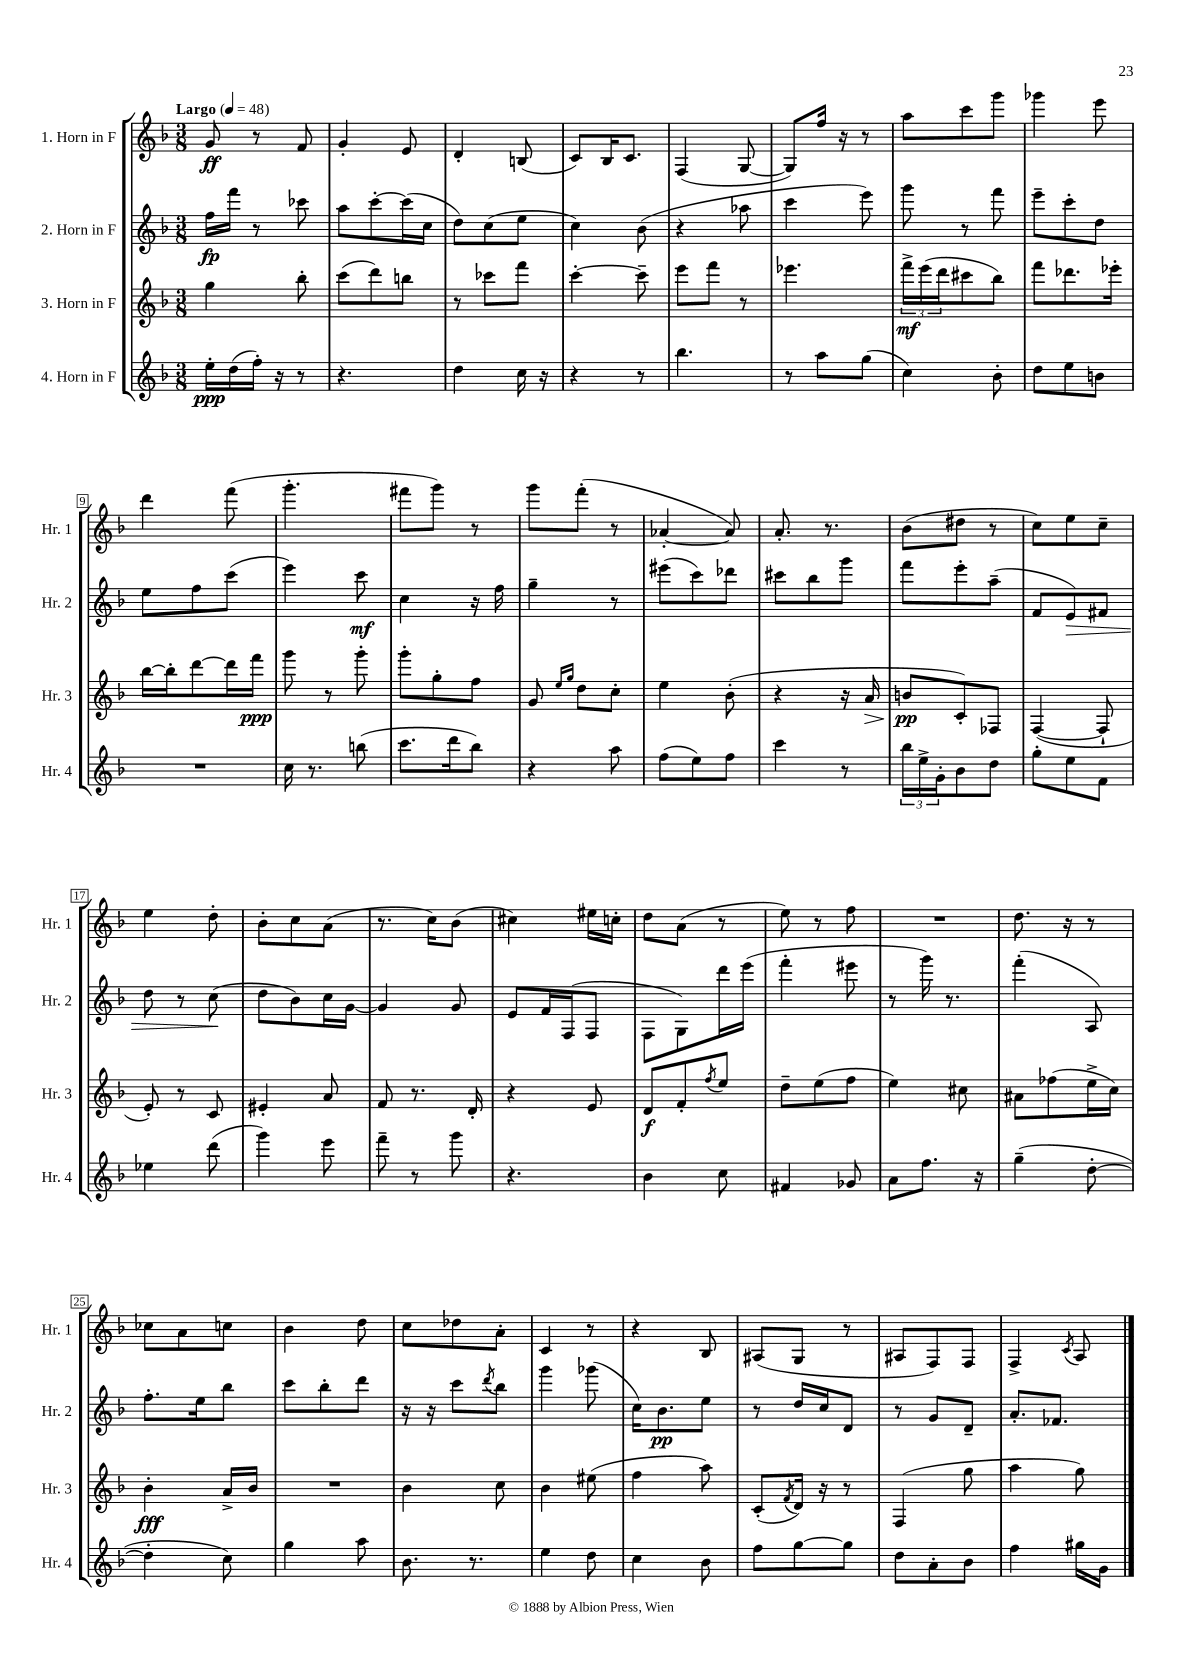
<<
\new StaffGroup <<
\new Staff = "s0" \with { instrumentName = "1. Horn in F" shortInstrumentName = "Hr. 1" } {
    \clef treble \key f \major \numericTimeSignature \time 3/8 \tempo "Largo" 4 = 48
    g'8\ff r8 f'8 |
    g'4-. e'8 |
    d'4-. b8( |
    c'8) bes16 c'8. |
    f4( g8~ |
    g8) f''16 r16 r8 |
    a''8 c'''8 g'''8 |
    ges'''4 e'''8 |
    d'''4 f'''8( |
    g'''4.-. |
    fis'''8 g'''8) r8 |
    g'''8 f'''8-.( r8 |
    aes'4~-. aes'8) |
    a'8.-. r8. |
    bes'8( dis''8 r8 |
    c''8) e''8 c''8-- |
    e''4 d''8-. |
    bes'8-. c''8 a'8( |
    r8. c''16) bes'8( |
    cis''4) eis''16 c''16-. |
    d''8 a'8( r8 |
    e''8) r8 f''8 |
    R4. |
    d''8. r16 r8 |
    ces''8 a'8 c''8 |
    bes'4 d''8 |
    c''8 des''8 a'8-. |
    c'4 r8 |
    r4 bes8 |
    ais8( g8 r8 |
    ais8 f8) f8 |
    f4-> \acciaccatura { c'8 } a8 \bar "|." |
}
\new Staff = "s1" \with { instrumentName = "2. Horn in F" shortInstrumentName = "Hr. 2" } {
    \clef treble \key f \major \numericTimeSignature \time 3/8
    f''16\fp f'''16 r8 ces'''8 |
    a''8 c'''8~-. c'''16( c''16 |
    d''8) c''8( e''8 |
    c''4) bes'8( |
    r4 aes''8 |
    c'''4 e'''8) |
    g'''8 r8 f'''8 |
    e'''8-- c'''8-. d''8 |
    e''8 f''8 c'''8( |
    e'''4) c'''8\mf |
    c''4 r16 f''16 |
    g''4-- r8 |
    eis'''8( c'''8) des'''8 |
    cis'''8 bes''8 g'''8 |
    f'''8 e'''8-. a''8--( |
    f'8 e'8\>) fis'8 |
    d''8 r8 c''8\!( |
    d''8 bes'8) c''16 g'16~ |
    g'4 g'8 |
    e'8 f'16 f16( f8 |
    f8 g8) d'''16 e'''16( |
    f'''4-. eis'''8 |
    r8 g'''16) r8. |
    f'''4-.( a8) |
    f''8.-. e''16 bes''8 |
    c'''8 bes''8-. d'''8 |
    r16 r16 c'''8 \acciaccatura { d'''8 } bes''8 |
    g'''4 ges'''8( |
    c''16) bes'8.\pp e''8 |
    r8 d''16 c''16 d'8 |
    r8 g'8 d'8-- |
    a'8.-. fes'8. \bar "|." |
}
\new Staff = "s2" \with { instrumentName = "3. Horn in F" shortInstrumentName = "Hr. 3" } {
    \clef treble \key f \major \numericTimeSignature \time 3/8
    g''4 bes''8-. |
    c'''8( d'''8) b''8 |
    r8 ces'''8 f'''8 |
    c'''4~-. c'''8-- |
    e'''8 f'''8 r8 |
    ees'''4. |
    \tuplet 3/2 { f'''16->\mf e'''16( d'''16 } cis'''8 bes''8) |
    f'''8 des'''8. ees'''16-. |
    bes''16~ bes''16-. d'''8~ d'''16 f'''16\ppp |
    g'''8 r8 g'''8-. |
    g'''8-. g''8-. f''8 |
    g'8 \grace { e''16 g''16 } d''8 c''8-. |
    e''4 bes'8-.( |
    r4 r16 a'16\> |
    b'8\pp\! c'8-.) fes8 |
    f4~( f8-! |
    e'8-.) r8 c'8 |
    eis'4-. a'8 |
    f'8 r8. d'16-. |
    r4 e'8 |
    d'8\f f'8-. \acciaccatura { f''8 } e''8 |
    d''8-- e''8( f''8 |
    e''4) cis''8 |
    ais'8 fes''8( e''16-> c''16) |
    bes'4-.\fff a'16-> bes'16 |
    R4. |
    bes'4 c''8 |
    bes'4 eis''8( |
    f''4 a''8) |
    c'8-.( \acciaccatura { f'8 } d'16) r16 r8 |
    f4( g''8 |
    a''4 g''8) \bar "|." |
}
\new Staff = "s3" \with { instrumentName = "4. Horn in F" shortInstrumentName = "Hr. 4" } {
    \clef treble \key f \major \numericTimeSignature \time 3/8
    e''16-.\ppp d''16( f''16-.) r16 r8 |
    r4. |
    d''4 c''16 r16 |
    r4 r8 |
    bes''4. |
    r8 a''8 g''8( |
    c''4) bes'8-. |
    d''8 e''8 b'8 |
    R4. |
    c''16 r8. b''8( |
    c'''8. d'''16 bes''8) |
    r4 a''8 |
    f''8( e''8) f''8 |
    c'''4 r8 |
    \tuplet 3/2 { bes''16 e''16-> g'16-. } bes'8 d''8 |
    g''8-. e''8 f'8 |
    ees''4 d'''8( |
    g'''4) e'''8 |
    f'''8-- r8 g'''8 |
    r4. |
    bes'4 c''8 |
    fis'4 ges'8 |
    a'8 f''8. r16 |
    g''4--( d''8~-. |
    d''4-. c''8) |
    g''4 a''8 |
    bes'8. r8. |
    e''4 d''8 |
    c''4 bes'8 |
    f''8 g''8~ g''8 |
    d''8 a'8-. bes'8 |
    f''4 gis''16 g'16 \bar "|." |
}
>>
>>
\layout { \context { \Score \override BarNumber.stencil = #(make-stencil-boxer 0.1 0.3 ly:text-interface::print) } }
